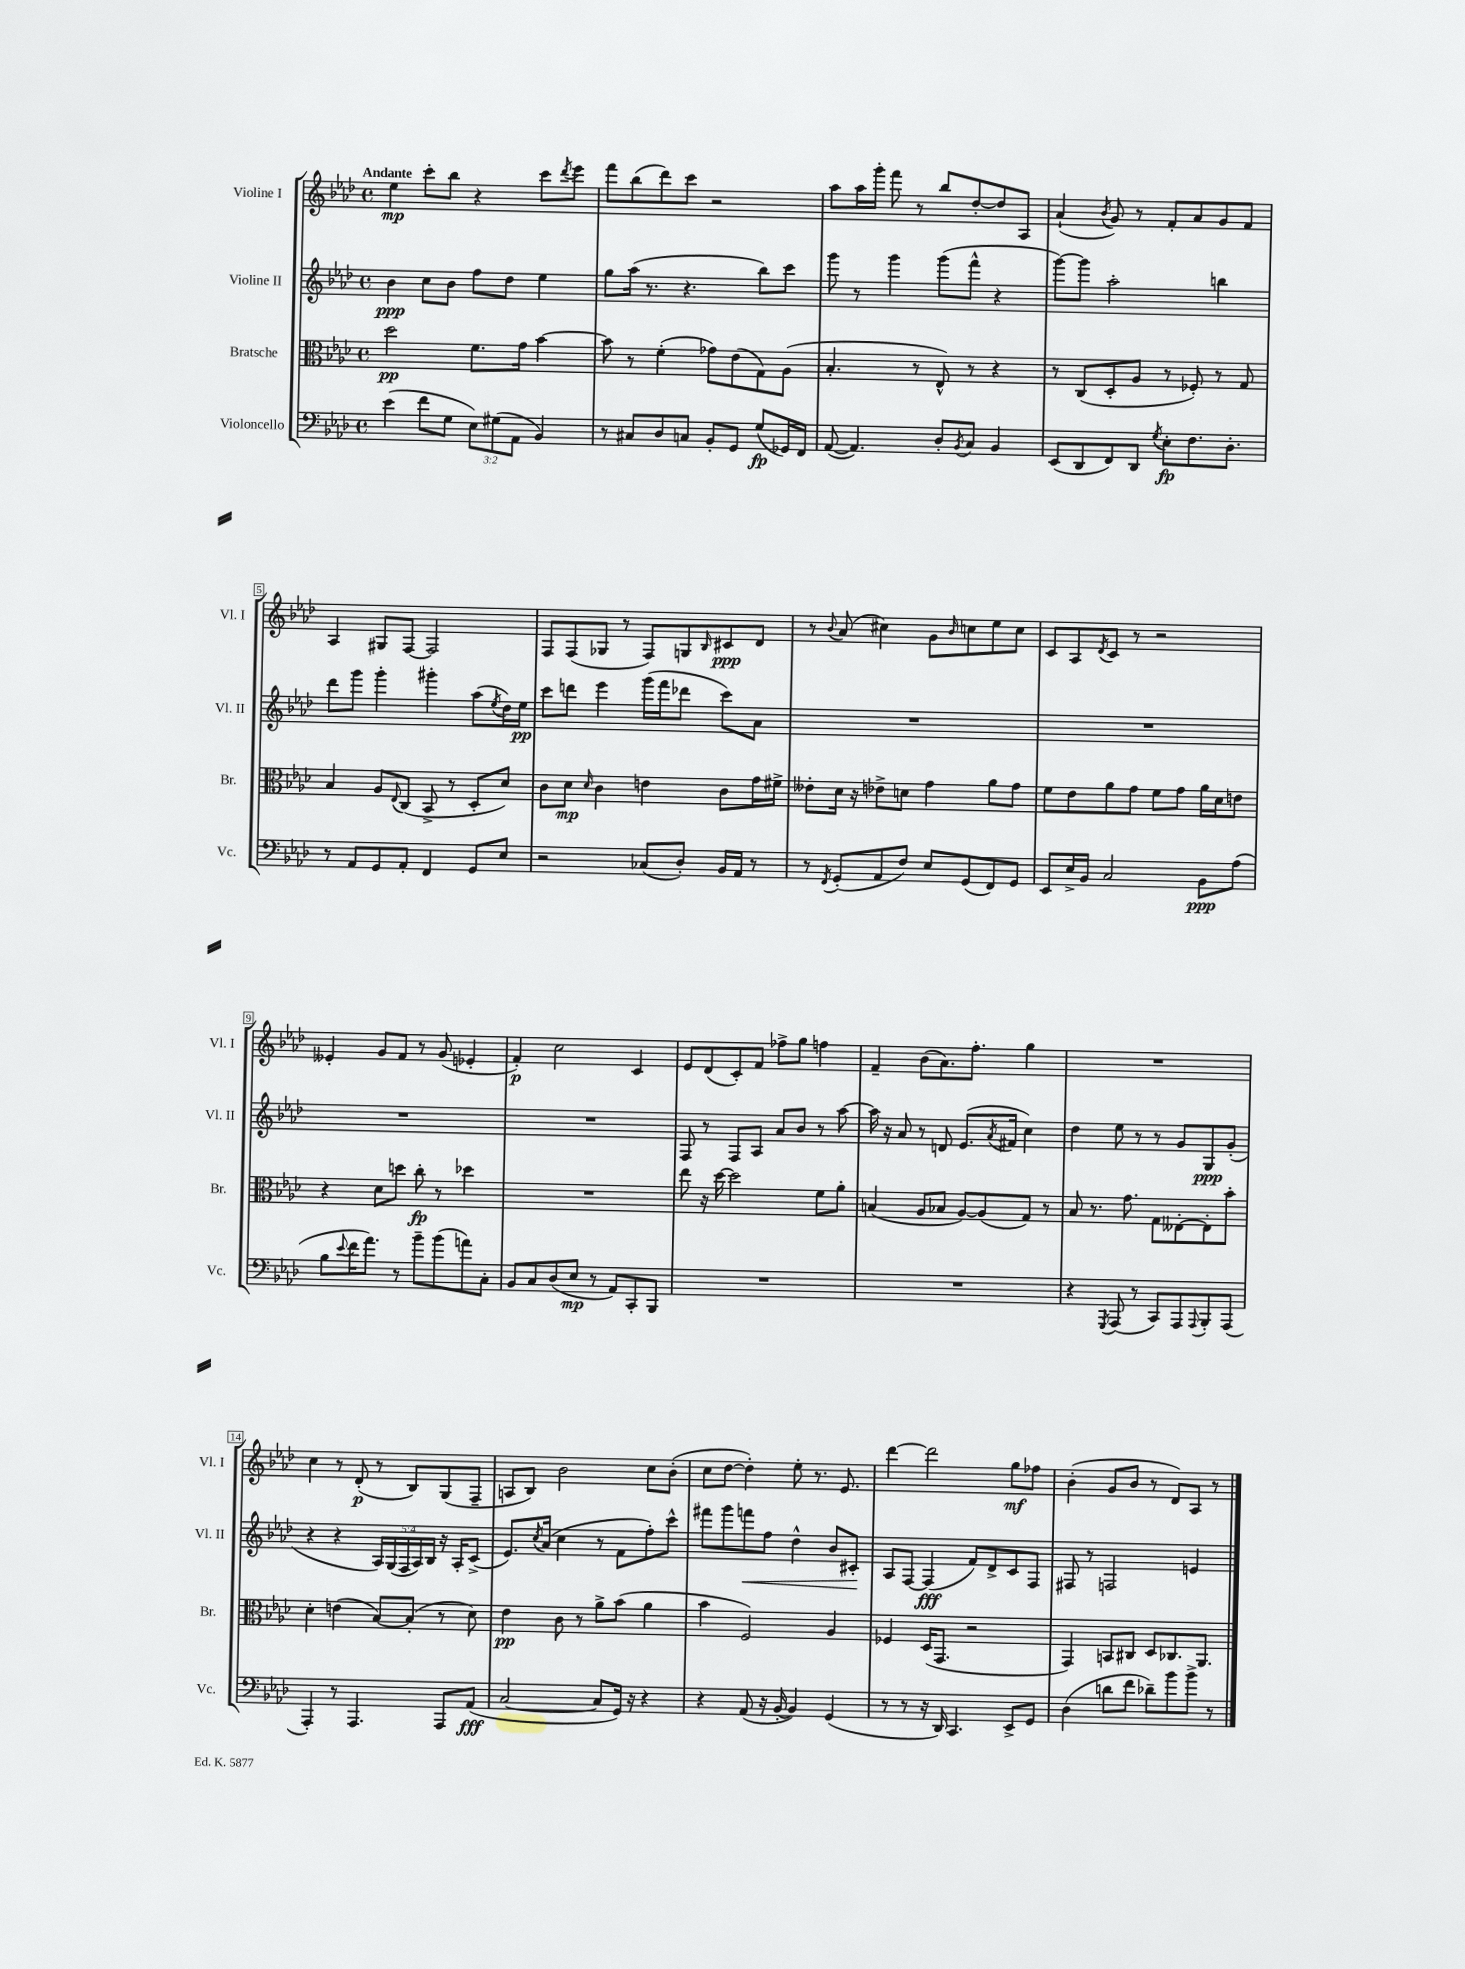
<<
\new StaffGroup <<
\new Staff = "s0" \with { instrumentName = "Violine I" shortInstrumentName = "Vl. I" } {
    \clef treble \key aes \major \defaultTimeSignature \time 4/4 \tempo "Andante"
    ees''4\mp c'''8-. bes''8 r4 c'''8 \acciaccatura { des'''8 } ees'''8 |
    f'''8 bes''8( des'''8) c'''8 r2 |
    aes''8 aes''16 g'''16-. f'''8 r8 bes''8 des''8~-. des''8 aes8 |
    aes'4-!( \acciaccatura { bes'8 } g'8) r8 f'8-. aes'8 g'8 f'8 |
    aes4 gis8 f8~ f2 |
    f8 f8( ges8 r8 f8) g8 \grace { bes16 } cis'8\ppp des'8 |
    r8 \appoggiatura { bes'8 } aes'8( cis''4) g'8 \grace { bes'16 } c''8 ees''8 c''8 |
    c'8 aes8 \acciaccatura { des'8 } c'8 r8 r2 |
    eeses'4-. g'8 f'8 r8 g'8( ees'4-. |
    f'4-.\p) c''2 c'4 |
    ees'8 des'8( c'8-.) f'8 fes''8-> g''8 f''4 |
    f'4-- bes'8( aes'8.) f''8.-. g''4 |
    R1 |
    c''4 r8 des'8-.\p( r8 bes8) g8( f8-- |
    a8 bes8) bes'2 c''8 bes'8-.( |
    c''8 des''8~ des''4-.) ees''8-. r8. ees'8. |
    des'''4~ des'''2 g''8\mf fes''8 |
    bes'4-.( g'8 bes'8 r8 des'8) aes8 r8 \bar "|." |
}
\new Staff = "s1" \with { instrumentName = "Violine II" shortInstrumentName = "Vl. II" } {
    \clef treble \key aes \major \defaultTimeSignature \time 4/4 \override Staff.TupletNumber.text = #tuplet-number::calc-fraction-text
    bes'4\ppp c''8 bes'8 f''8 des''8 ees''4 |
    g''8 aes''16( r8. r4. bes''8) c'''8 |
    g'''8 r8 g'''4 g'''8( f'''8-^ r4 |
    g'''8~) g'''8 aes''2-. b''4 |
    des'''8 g'''8 g'''4-. gis'''4-. aes''8( \acciaccatura { ees''8 } des''16) ees''16\pp |
    c'''8 d'''8 ees'''4 g'''16( f'''16 des'''8 c'''8) aes'8 |
    R1 |
    R1 |
    R1 |
    R1 |
    f8 r8 f8 aes8 aes'8 bes'8 r8 aes''8~ |
    aes''16 r16 aes'8 r8 d'8 ees'8.( \acciaccatura { aes'8 } fis'16 c''4) |
    des''4 ees''8 r8 r8 g'8 g8\ppp g'8-.( |
    r4 r4 \tuplet 5/4 { aes16) g16( f16 aes16) bes16 } r16 aes16-. c'8->( |
    ees'8.) \acciaccatura { c''8 } aes'16( c''4 r8 f'8 f''8-.) c'''8-^ |
    fis'''8 g'''8 f'''8\< f''8 des''4-^ bes'8 cis'8-.\! |
    aes8 f8~ f4\fff( f'8) des'8-> c'8 f8 |
    fis8 r8 f2 e'4 \bar "|." |
}
\new Staff = "s2" \with { instrumentName = "Bratsche" shortInstrumentName = "Br." } {
    \clef alto \key aes \major \defaultTimeSignature \time 4/4
    des''2\pp f'8. g'16 bes'4~ |
    bes'8 r8 f'4-.( ges'8) ees'8( g8) aes8( |
    bes4.-. r8 ees8-^) r8 r4 |
    r8 c8( des8-. aes8 r8 fes8-.) r8 g8 |
    bes4 aes8 \appoggiatura { ees8 } c8( bes,8-> r8 des8-. des'8) |
    c'8 des'8\mp \grace { des'16 } c'4 e'4 c'8 g'16 fis'16-> |
    eeses'8-. des'16 r16 ees'8-> d'8 g'4 aes'8 g'8 |
    f'8 ees'8 aes'8 g'8 f'8 g'8 aes'16 des'16 e'8 |
    r4 des'8 d''8 c''8-.\fp r8 des''4 |
    R1 |
    ees''8 r16 des''16~ des''2 f'8 aes'8-. |
    b4( aes8 bes8 aes8~) aes8( g8) r8 |
    bes8 r8. g'8. g8 eeses8~-. eeses8-. bes'8-. |
    des'4-. e'4( bes8~) bes8-.( r8 des'8) |
    ees'4\pp c'8 r8 aes'8-> bes'8( aes'4 |
    bes'4 f2) aes4 |
    fes4 des16( g,8. r2 |
    g,4) b,8 cis8 des8 ces8. aes,8. \bar "|." |
}
\new Staff = "s3" \with { instrumentName = "Violoncello" shortInstrumentName = "Vc." } {
    \clef bass \key aes \major \defaultTimeSignature \time 4/4 \override Staff.TupletNumber.text = #tuplet-number::calc-fraction-text
    ees'4( f'8 g8 \tuplet 3/2 { ees8) gis8( aes,8 } bes,4) |
    r8 cis8 des8 c8 bes,8-. g,8 g8\fp( ges,16) f,16 |
    aes,8~( aes,4.) des8-. \acciaccatura { bes,8 } c8 bes,4 |
    ees,8( des,8 f,8) des,8 \acciaccatura { g8 } ees8-.\fp f8. des8.-. |
    r8 aes,8 g,8 aes,8-. f,4 g,8 ees8 |
    r2 ces8( des8-.) bes,16 aes,16 r8 |
    r8 \acciaccatura { f,8 } g,8-.( aes,8 f8) ees8 g,8( f,8) g,8 |
    ees,8 ees16-> bes,16 c2 bes,8\ppp aes8( |
    bes8 \appoggiatura { ees'8 } f'16 aes'8.) r8 bes'8-- bes'8( a'8) c8-. |
    bes,8 c8 des8( ees8\mp r8 aes,8) c,8-. bes,,8 |
    R1 |
    R1 |
    r4 \acciaccatura { g,,8 } aes,,8( r8 c,8) aes,,8 \appoggiatura { aes,,8 } bes,,8-. aes,,8( |
    aes,,4-.) r8 aes,,4. aes,,8 aes,8\fff( |
    c2~ c8 g,16) r16 r4 |
    r4 aes,8( r16 bes,16~-. bes,4) g,4( |
    r8 r8 r16 des,16) c,4. ees,8-> g,8 |
    des4( d'8 f'8 des'8--) bes'8 bes'8-> r8 \bar "|." |
}
>>
>>
\layout { \context { \Score \override BarNumber.stencil = #(make-stencil-boxer 0.1 0.3 ly:text-interface::print) } }
